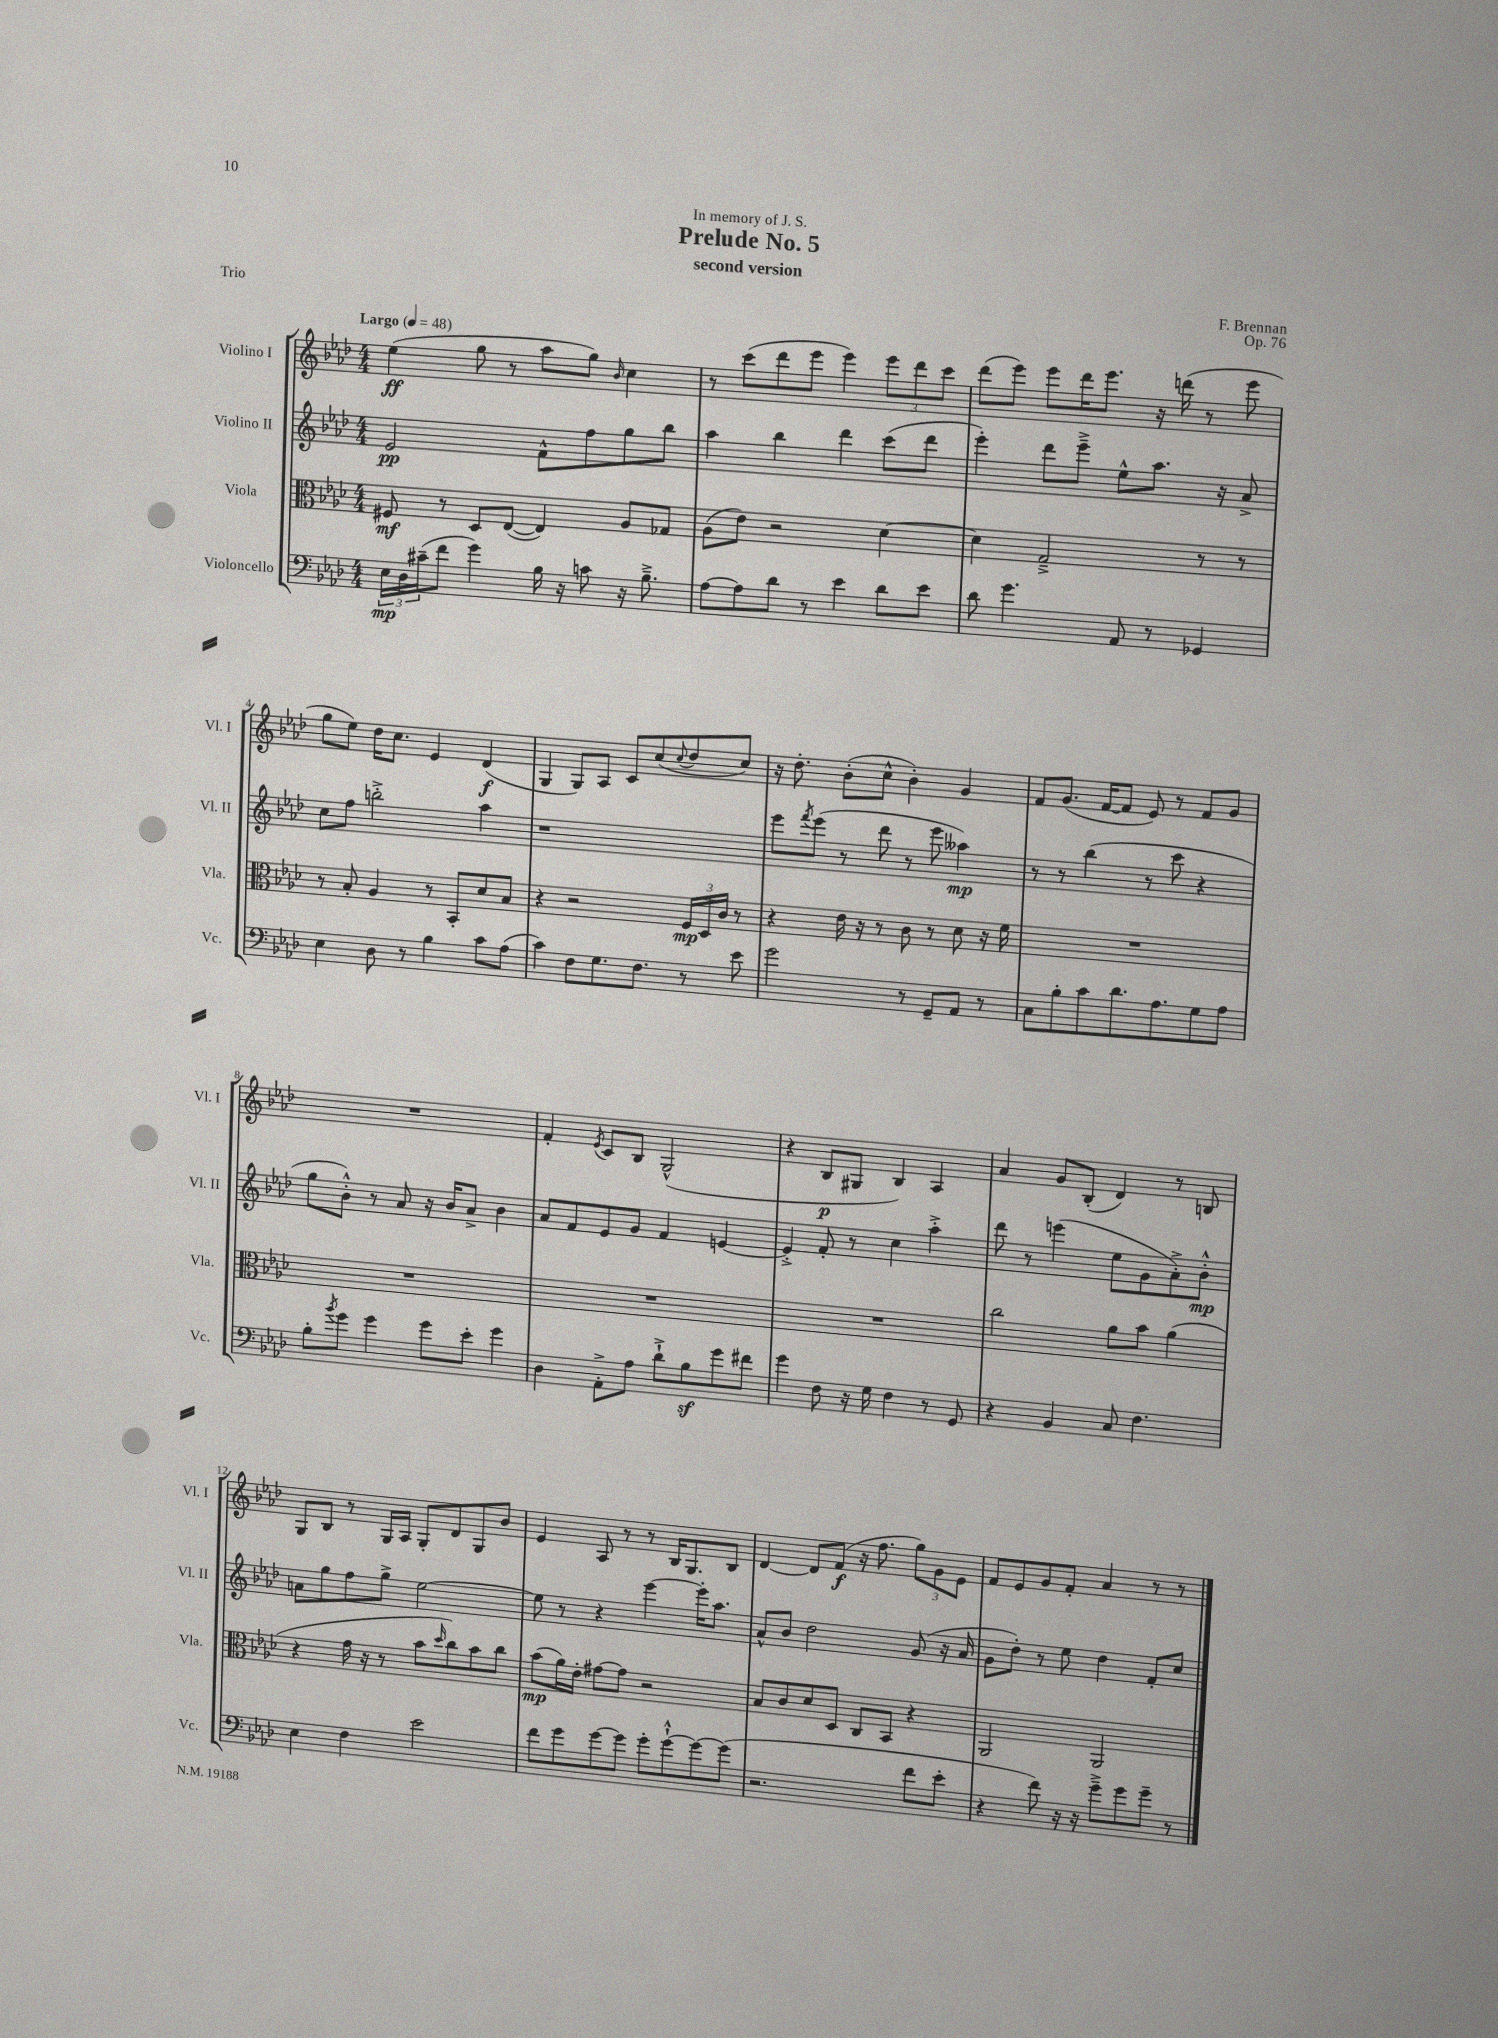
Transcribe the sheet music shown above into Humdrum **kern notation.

**kern	**kern	**kern	**kern
*staff4	*staff3	*staff2	*staff1
*clefF4	*clefC3	*clefG2	*clefG2
*k[b-e-a-d-]	*k[b-e-a-d-]	*k[b-e-a-d-]	*k[b-e-a-d-]
*M4/4	*M4/4	*M4/4	*M4/4
*MM48	*MM48	*MM48	*MM48
24E-\LL	8F#/	2e-/	(4ee-\
24D-\	.	.	.
(24c#~\J	.	.	.
8f\J	8r	.	.
4g\)	8D-/L	.	8gg\
.	([8E-/J	.	8r
16B-\	4E-/])	8f^^\L	8aa-\L
16r	.	.	.
8c\	.	8ff\	8gg\J)
.	.	.	16qqb-/
16r	8A-/L	8gg\	4cc\
8.B-~^\	.	.	.
.	8G-/J	8bb-\J	.
=	=	=	=
[8A-\L	(8A-\L	4aa-\	8r
8A-\]	8e-\J)	.	(8ccc\L
8d-\J	2r	4bb-\	8ddd-\
8r	.	.	8eee-\J
4e-\	.	4ddd-\	4eee-\)
8d-\L	[4d-\	(8ccc\L	12eee-\L
.	.	.	12ddd-\
8e-\J	.	8ddd-\J	.
.	.	.	12ccc\J
=	=	=	=
8d-\	4d-\]	4eee-'\)	(8ddd-\L
4.g\	.	.	8eee-\J)
.	2G~^/	8ddd-\L	8eee-\L
.	.	8eee-~^\J	16ddd-\K
.	.	.	8.eee-\J
8AA-/	.	8ee-^^\L	.
8r	.	8.aa-\J	16r
.	.	.	(16ddd\
4GG-/	8r	.	8r
.	.	16r	.
.	8r	8a-^/	8eee-\
=	=	=	=
4E-\	8r	8cc\L	8gg\L
.	8B-'/	8ff\J	8ee-\J)
8D-\	4A-/	2bb'^\	16dd-\LK
.	.	.	8.cc\J
8r	.	.	.
4B-\	8r	.	4e-/
.	8BB-'/L	.	.
8c\L	8d-/	4aa-\	(4d-/
(8A-\J	8B-/J	.	.
=	=	=	=
4c\)	4r	1r	4G/
8F\L	2r	.	8G/L)
8.G\	.	.	8A-/J
.	.	.	8c/L
8.F\J	.	.	.
.	.	.	(8cc/
.	.	.	8qqcc/
8r	24F/LL	.	8dd-/
.	24D-/	.	.
.	24c/JJ	.	.
8e-\	8r	.	8cc/J)
=	=	=	=
2g\	4r	8eee-\L	16r
.	.	.	8.dd-'\
.	.	8qfff/	.
.	.	(8eee-\J	.
.	16e-\	8r	(8b-'\L
.	16r	.	.
.	8r	8ddd-\	8cc^^\J
8r	8c\	8r	4b-'\)
8GG~/L	8r	8eee-\	.
8AA-/J	8d-\	4aa--\)	4g/
8r	16r	.	.
.	16f\	.	.
=	=	=	=
8C\L	1r	8r	8f/L
8B-'\	.	8r	(8.g/J
8c\	.	(4bb-\	.
.	.	.	[16f/LK
8.d-\	.	.	8f/]J
.	.	8r	8e-/)
8.A-\	.	.	.
.	.	8ccc\	8r
8G\	.	4r	8f/L
8A-\J	.	.	8g/J
=	=	=	=
8B-'\L	1r	8gg\L	1r
8qb-/	.	.	.
8g\J	.	8b-'^^\J)	.
4g\	.	8r	.
.	.	8a-/	.
8g\L	.	16r	.
.	.	16b-/LK	.
8e-'\J	.	8a-^/J	.
4g\	.	4b-\	.
=	=	=	=
4D-\	1r	8a-/L	4f'/
.	.	8f/	.
.	.	.	8qe-/
8AA-'^\L	.	8e-/	8c/L
8A-\J	.	8g/J	8B-/J
8d-`^\L	.	4f/	(2G^^/
8B-\	.	.	.
8g\	.	[4e/	.
8f#\J	.	.	.
=	=	=	=
4g\	1r	4e'^/]	4r
8F\	.	8f'/	8B-/L
16r	.	8r	8G#/J
16G\	.	.	.
4F\	.	4cc\	4B-/)
8r	.	4aa-'^\	4A-/
8GG/	.	.	.
=	=	=	=
4r	2cc\	8ddd-\	4a-/
.	.	8r	.
4BB-/	.	(4eee\	8g/L
.	.	.	(8B-'/J
8C/	8a-\L	8ee-\L	4d-/)
4.F\	8b-\J	8g\	.
.	(4a-\	8a-'^\)	8r
.	.	8b-'^^\J	8B/
=	=	=	=
4E-\	4r	8a\L	8G/L
.	.	8gg\	8B-/J
4F\	16g\	8ff\	8r
.	16r	.	.
.	8r	8gg^\J	16G/LL
.	.	.	16A-/JJ
2e-\	8b-\L	[2ee-\	8G'/L
.	16qqdd-/	.	.
.	8cc\)	.	8d-/
.	8b-\	.	8G/
.	8cc\J	.	8b-/J
=	=	=	=
8f\L	(8b-\L	8ee-\]	4e-/
8g\	16a-\L)	8r	.
.	16e-'\JJ	.	.
[8g\	[8g#\L	4r	8A-/
8g\]J	8g#\]J	.	8r
8g'\L	2r	[4eee-\	8r
[8g`^^\	.	.	16B-/LK
.	.	.	8.G/
8g\_	.	16eee-'\]LK	.
.	.	8.aa-\J	.
(8g\]J	.	.	8B-/J
=	=	=	=
2.r	8B-/L	8a-^^/L	[4d-/
.	8c/	8b-/J	.
.	8d-/	2dd-\	8d-/]L
.	8D-/J	.	(8f/J
.	8C/L	.	16r
.	.	.	8.ff\
.	8BB-/J	.	.
8f\L	4r	(8g/	12gg\L)
.	.	.	12g\
8e-'\J	.	16r	.
.	.	.	12e-\J
.	.	16a-/	.
=	=	=	=
4r	2AA-/	8g\L	8f/L
.	.	8dd-'\J)	8e-/
8f\)	.	8r	8g/
16r	.	8ee-\	8f'/J
16r	.	.	.
8g~^\L	2AA-/	4dd-\	4a-/
8g\	.	.	.
8g~\J	.	8f'/L	8r
8r	.	8cc/J	8r
==	==	==	==
*-	*-	*-	*-
